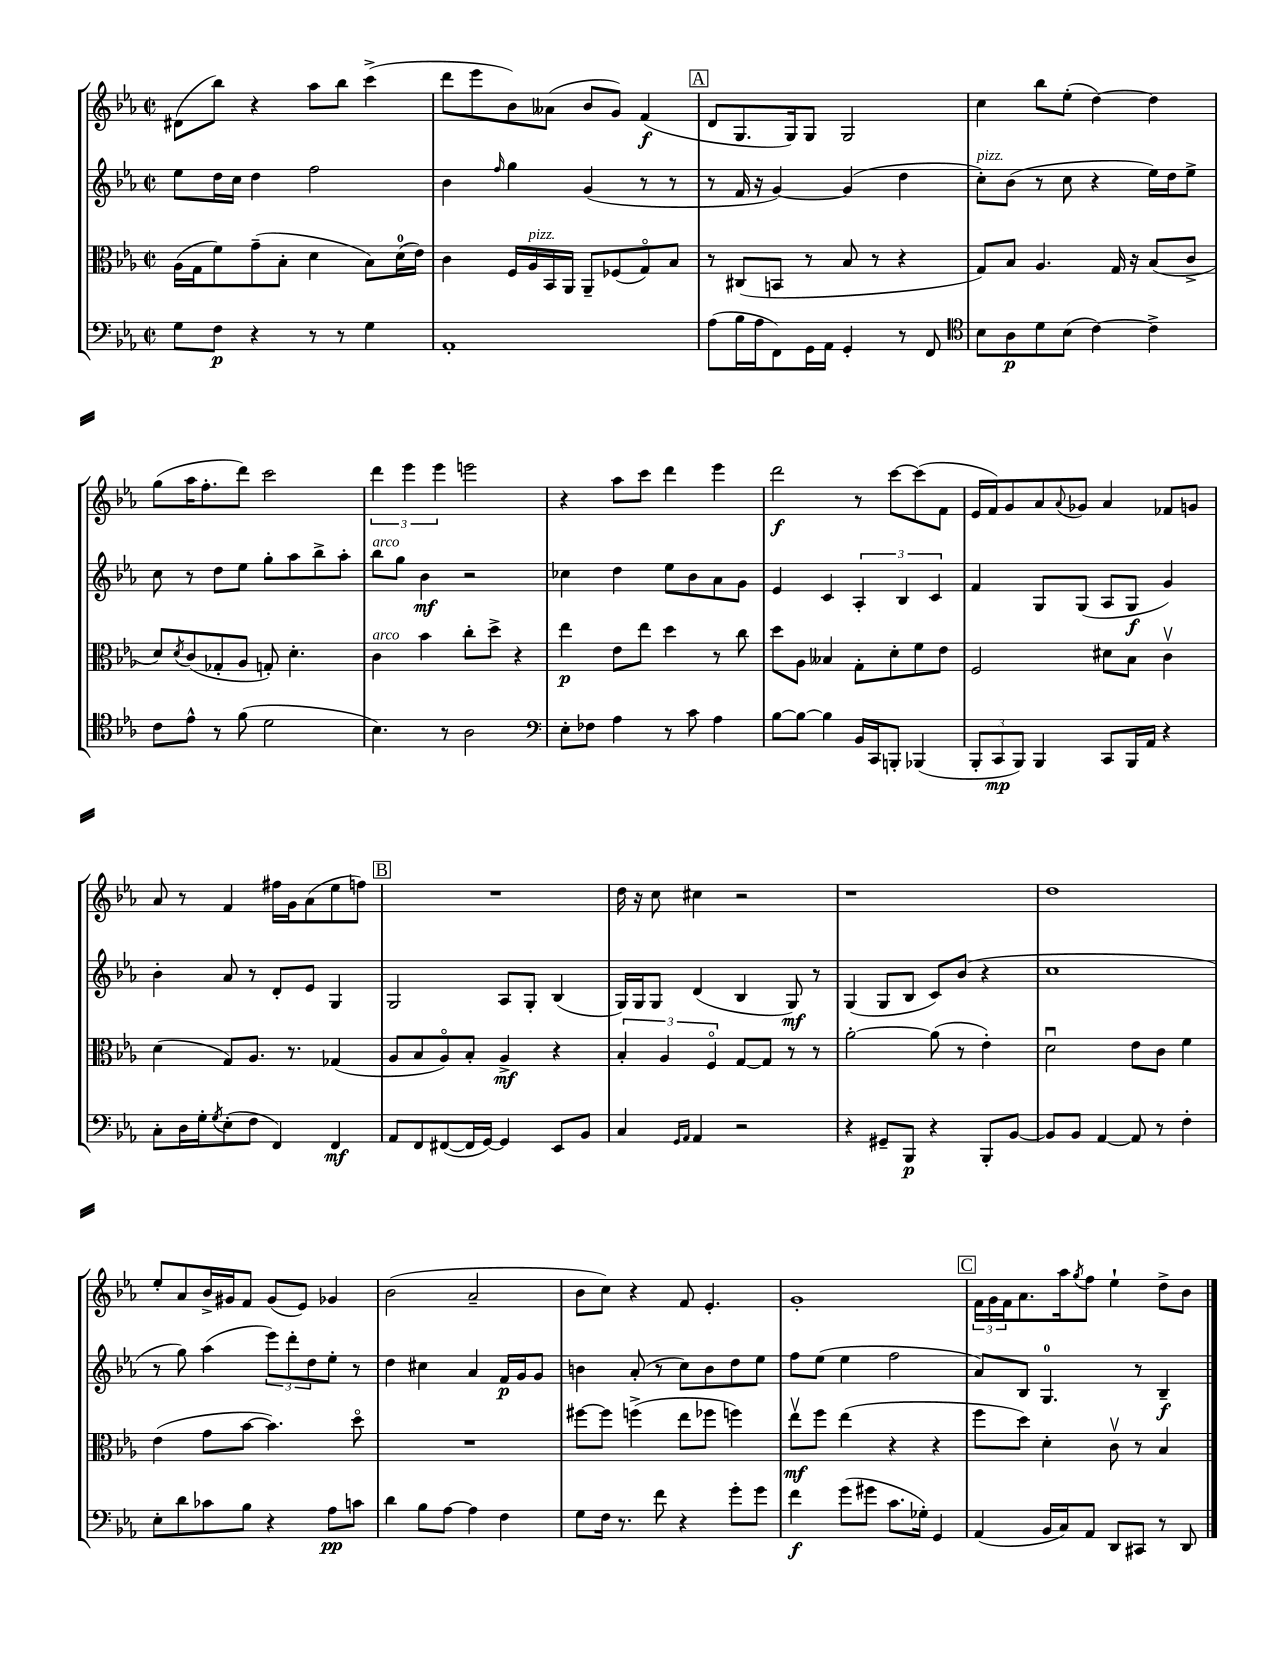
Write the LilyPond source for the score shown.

<<
\new StaffGroup <<
\new Staff = "s0" {
    \clef treble \key ees \major \defaultTimeSignature \time 2/2
    dis'8( bes''8) r4 aes''8 bes''8 c'''4->( |
    d'''8 ees'''8 bes'8) aeses'8( bes'8 g'8) f'4\f( |
    \mark \markup { \box "A" } d'8 g8. g16) g8 g2 |
    c''4 bes''8 ees''8-.( d''4~) d''4 |
    g''8( aes''16 f''8.-. d'''8) c'''2 |
    \tuplet 3/2 { d'''4 ees'''4 ees'''4 } e'''2 |
    r4 aes''8 c'''8 d'''4 ees'''4 |
    d'''2\f r8 c'''8~ c'''8( f'8 |
    ees'16 f'16) g'8 aes'8 \appoggiatura { aes'8 } ges'8 aes'4 fes'8 g'8 |
    aes'8 r8 f'4 fis''16 g'16 aes'8( ees''8 f''8) |
    \mark \markup { \box "B" } R1 |
    d''16 r16 c''8 cis''4 r2 |
    r1 |
    d''1 |
    ees''8-. aes'8 bes'16-> gis'16 f'8 gis'8( ees'8) ges'4 |
    bes'2( aes'2-- |
    bes'8 c''8) r4 f'8 ees'4.-. |
    g'1-. |
    \mark \markup { \box "C" } \tuplet 3/2 { f'16 g'16 f'16 } aes'8. aes''16 \acciaccatura { g''8 } f''8 ees''4-! d''8-> bes'8 \bar "|." |
}
\new Staff = "s1" {
    \clef treble \key ees \major \defaultTimeSignature \time 2/2
    ees''8 d''16 c''16 d''4 f''2 |
    bes'4 \grace { f''16 } g''4 g'4( r8 r8 |
    \mark \markup { \box "A" } r8 f'16 r16 g'4~) g'4( d''4 |
    c''8-.^\markup { \italic "pizz." }) bes'8( r8 c''8 r4 ees''16) d''16 ees''8-> |
    c''8 r8 d''8 ees''8 g''8-. aes''8 bes''8-> aes''8-. |
    bes''8^\markup { \italic "arco" } g''8 bes'4\mf r2 |
    ces''4 d''4 ees''8 bes'8 aes'8 g'8 |
    ees'4 c'4 \tuplet 3/2 { aes4-. bes4 c'4 } |
    f'4 g8 g8( aes8 g8\f g'4) |
    bes'4-. aes'8 r8 d'8-. ees'8 g4 |
    \mark \markup { \box "B" } g2 aes8 g8-. bes4( |
    g16) g16 g8 d'4( bes4 g8\mf) r8 |
    g4( g8 bes8 c'8) bes'8( r4 |
    c''1 |
    r8 g''8) aes''4( \tuplet 3/2 { ees'''8) d'''8-. d''8 } ees''8-. r8 |
    d''4 cis''4 aes'4 f'16\p g'16 g'8 |
    b'4 aes'8-.( r8 c''8) b'8 d''8 ees''8 |
    f''8 ees''8( ees''4 f''2 |
    \mark \markup { \box "C" } aes'8) bes8 g4.-0 r8 bes4--\f \bar "|." |
}
\new Staff = "s2" {
    \clef alto \key ees \major \defaultTimeSignature \time 2/2
    aes16( g16 f'8) g'8--( bes8-. d'4 bes8) d'16-0( ees'16) |
    c'4 f16 aes16^\markup { \italic "pizz." } bes,16 aes,16 aes,8-- fes8( g8\flageolet) bes8 |
    \mark \markup { \box "A" } r8 cis8( b,8 r8 bes8 r8 r4 |
    g8) bes8 aes4. g16 r16 bes8( c'8-> |
    d'8) \acciaccatura { d'8 } c'8( ges8-. aes8 g8-.) d'4.-. |
    c'4^\markup { \italic "arco" } bes'4 c''8-. d''8-> r4 |
    ees''4\p ees'8 ees''8 d''4 r8 c''8 |
    d''8 aes8 beses4 g8-. d'8-. f'8 ees'8 |
    f2 dis'8 bes8 c'4\upbow |
    d'4( g8) aes8. r8. ges4( |
    \mark \markup { \box "B" } aes8 bes8 aes8\flageolet) bes8-. aes4->\mf r4 |
    \tuplet 3/2 { bes4-. aes4 f4\flageolet } g8~ g8 r8 r8 |
    aes'2~-. aes'8( r8 ees'4-.) |
    d'2\downbow ees'8 c'8 f'4 |
    ees'4( g'8 bes'8~ bes'4.) d''8\flageolet |
    R1 |
    fis''8~ fis''8 f''4->( ees''8 fes''8 f''4) |
    ees''8\upbow\mf f''8 ees''4( r4 r4 |
    \mark \markup { \box "C" } f''8 d''8) d'4-. c'8\upbow r8 bes4 \bar "|." |
}
\new Staff = "s3" {
    \clef bass \key ees \major \defaultTimeSignature \time 2/2
    g8 f8\p r4 r8 r8 g4 |
    aes,1-. |
    \mark \markup { \box "A" } aes8( bes16 aes16 f,8) g,16 aes,16 g,4-. r8 f,8 |
    \clef tenor bes8 aes8\p d'8 bes8( c'4~) c'4-> |
    c'8 ees'8-^ r8 f'8( d'2 |
    bes4.) r8 aes2 |
    \clef bass ees8-. fes8 aes4 r8 c'8 aes4 |
    bes8~ bes8~ bes4 bes,16 c,16 b,,8-. bes,,4( |
    \tuplet 3/2 { bes,,8-. c,8\mp bes,,8) } bes,,4 c,8 bes,,16 aes,16 r4 |
    c8-. d16 g16-. \acciaccatura { g8 } ees8-.( f8 f,4) f,4\mf |
    \mark \markup { \box "B" } aes,8 f,8 fis,8~( fis,16 g,16~) g,4 ees,8 bes,8 |
    c4 \grace { g,16 aes,16 } aes,4 r2 |
    r4 gis,8-- bes,,8\p r4 bes,,8-. bes,8~ |
    bes,8 bes,8 aes,4~ aes,8 r8 f4-. |
    ees8-. d'8 ces'8 bes8 r4 aes8\pp c'8 |
    d'4 bes8 aes8~ aes4 f4 |
    g8 f16 r8. f'8 r4 g'8-. g'8 |
    f'4\f g'8( gis'8 c'8. ges16-.) g,4 |
    \mark \markup { \box "C" } aes,4( bes,16 c16) aes,8 d,8 cis,8 r8 d,8 \bar "|." |
}
>>
>>
\layout { \context { \Score \remove "Bar_number_engraver" } }
